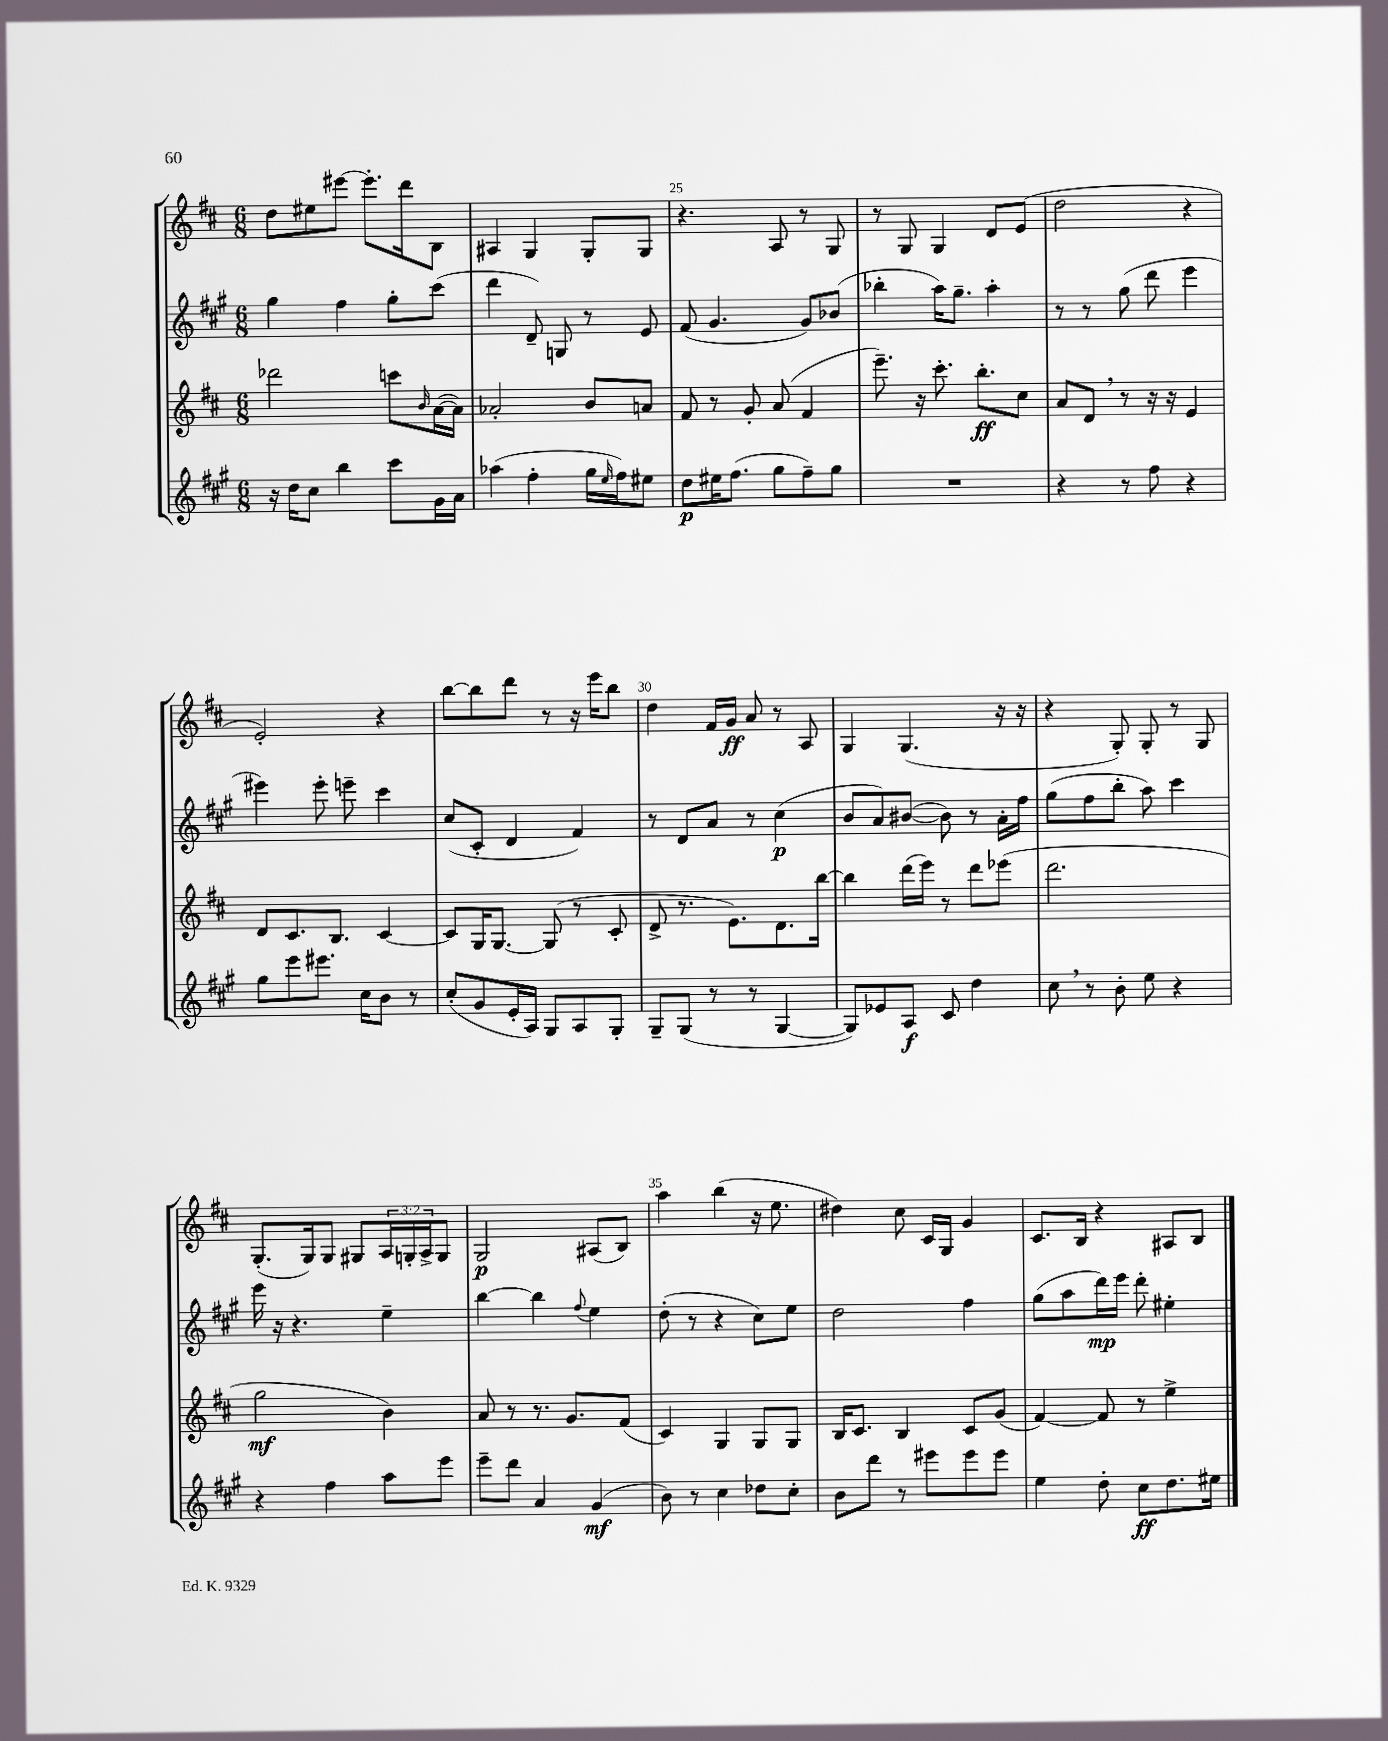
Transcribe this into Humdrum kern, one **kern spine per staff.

**kern	**kern	**kern	**kern
*staff4	*staff3	*staff2	*staff1
*clefG2	*clefG2	*clefG2	*clefG2
*k[f#c#g#]	*k[f#c#]	*k[f#c#g#]	*k[f#c#]
*M6/8	*M6/8	*M6/8	*M6/8
16r	2ddd-\	4gg#\	8dd\L
16dd\LK	.	.	.
8cc#\J	.	.	8ee#\
4bb\	.	4ff#\	[8eee#\J
.	.	.	8.eee#'\]L
8ccc#\L	8ccc\L	8gg#'\L	.
.	.	.	16ddd\k
.	16qqb/	.	.
16g#\L	([16a\L	(8ccc#\J	8B\J
16a\JJ	16a\]JJ)	.	.
=	=	=	=
(4aa-\	2a-'/	4ddd\	4A#/
4ff#'\	.	8d~/)	4G/
.	.	8G/	.
16gg#\LL	8b/L	8r	8G'/L
16qqee/	.	.	.
16ff#\J)	.	.	.
8ee#\J	8a/J	8e/	8G/J
=	=	=	=
8dd\L	8f#/	(8f#/	4.r
16ee#\K	8r	4.g#/	.
(8.ff#\J	.	.	.
.	8g'/	.	.
8gg#\L	(8a/	.	8A/
8ff#~\)	4f#/	8g#/L)	8r
8gg#\J	.	(8b-/J	8G/
=	=	=	=
2.r	8.eee~\)	4bb-'\	8r
.	.	.	8G/
.	16r	.	.
.	8.ccc#'\	16aa\LK)	4G/
.	.	8.gg#~\J	.
.	8.bb'\L	.	.
.	.	4aa'\	8d/L
.	8cc#\J	.	(8e/J
=	=	=	=
4r	8a/L	8r	2dd\
.	8d/J	8r	.
8r	8r	(8gg#\	.
8ff#\	16r	8ddd\	.
.	16r	.	.
4r	4e/	4eee\	4r
=	=	=	=
8gg#\L	8d/L	4eee#\)	2e'/)
8eee\	8.c#/	.	.
8.eee#\J	.	8eee#'\	.
.	8.B/J	.	.
.	.	8eee~\	.
16cc#\LK	.	.	.
8b\J	[4c#/	4ccc#\	4r
8r	.	.	.
=	=	=	=
(8cc#'/L	8c#/]L	(8cc#/L	[8bb\L
8g#/	16G/K	8c#'/J	8bb\]
.	[8.G/J	.	.
16e'/L	.	4d/	8ddd\J
16A/JJ)	.	.	.
8G#/L	(8G/]	.	8r
8A/	8r	4f#/)	16r
.	.	.	16eee\LK
8G#'/J	8c#'/	.	8bb\J
=	=	=	=
8G#~/L	8d^/	8r	4dd\
(8G#/J	8.r	8d/L	.
8r	.	8a/J	16f#/LL
.	8.e\L)	.	16g/JJ
8r	.	8r	8a/
[4G#/	8.d\	(4cc#\	8r
.	.	.	8A/
.	[16bb\Jk	.	.
=	=	=	=
8G#/]L)	4bb\]	8b/L	4G/
8e-/	.	8a/)	.
8A/J	(16ddd\LL	([8b#/J	(4.G/
.	16eee\JJ)	.	.
8c#/	8r	8b#\])	.
4dd\	8ddd\L	8r	.
.	(8eee-\J	16a'\LL	16r
.	.	16ff#\JJ	16r
=	=	=	=
8cc#\	2.ddd\	(8gg#\L	4r
8r	.	8ff#\	.
8b'\	.	8bb'\J	8G'/)
8ee\	.	8aa\)	8G'/
4r	.	4ccc#\	8r
.	.	.	8G/
=	=	=	=
4r	2gg\	16eee\	(8.G'/L
.	.	16r	.
.	.	4.r	.
.	.	.	16G/k)
4ff#\	.	.	8G/J
.	.	.	8G#/L
8aa\L	4b\)	4ee~\	24A/L
.	.	.	24G'/
.	.	.	24A^/J
8eee\J	.	.	8G/J
=	=	=	=
8eee~\L	8a/	[4bb\	2G/
8ddd\J	8r	.	.
4a/	8.r	4bb\]	.
.	8.g/L	.	.
.	.	8qqff#/	.
(4g#/	.	4ee\	(8A#/L
.	(8f#/J	.	8B/J)
=	=	=	=
8b\)	4c#/)	(8dd'\	4aa\
8r	.	8r	.
4cc#\	4G/	4r	(4bb\
8dd-\L	8G/L	8cc#\L)	16r
.	.	.	8.ee\
8cc#'\J	8G/J	8ee\J	.
=	=	=	=
8b\L	16B/LK	2dd\	4dd#\)
.	8.c#/J	.	.
8ddd\J	.	.	.
8r	4B/	.	8cc#\
8eee#\L	.	.	16c#/LL
.	.	.	16G/JJ
8eee#\	8c#/L	4ff#\	4g/
8eee#\J	(8g/J	.	.
=	=	=	=
4ee\	[4f#/)	(8gg#\L	8.c#/L
.	.	8aa\	.
.	.	.	16B/Jk
8dd'\	8f#/]	16ddd\L)	4r
.	.	16eee\JJ	.
8cc#\L	8r	8ddd'\	.
8.dd\	4ee^\	4ee#'\	8A#/L
.	.	.	8B/J
16ee#\Jk	.	.	.
==	==	==	==
*-	*-	*-	*-
